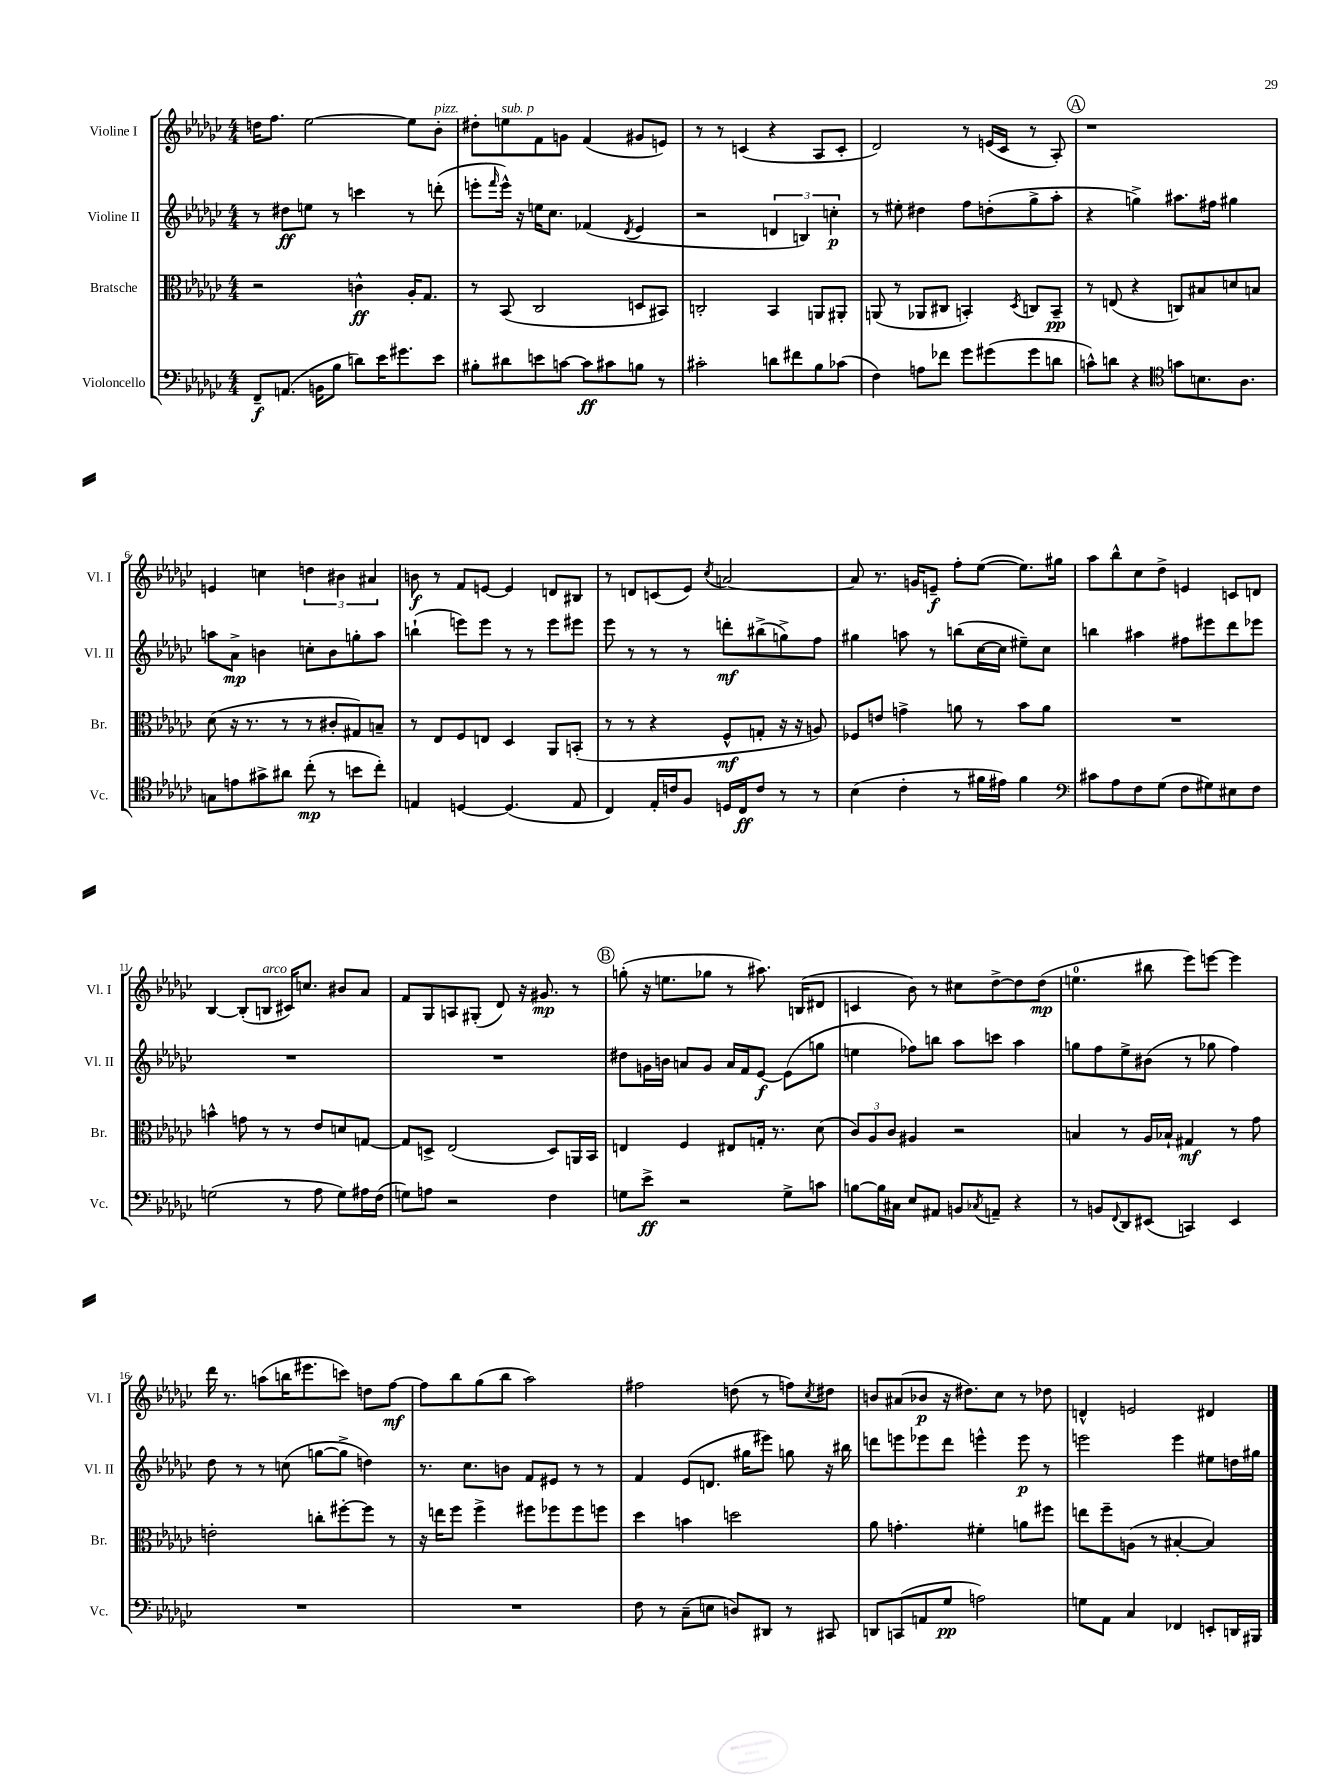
<<
\new StaffGroup <<
\new Staff = "s0" \with { instrumentName = "Violine I" shortInstrumentName = "Vl. I" } {
    \clef treble \key ges \major \numericTimeSignature \time 4/4
    d''16 f''8. ees''2~ ees''8 bes'8-.^\markup { \italic "pizz." } |
    dis''8-. e''8^\markup { \italic "sub. p" } f'8 g'8 f'4( gis'8 e'8) |
    r8 r8 c'4( r4 aes8 c'8-. |
    des'2) r8 e'16( ces'16 r8 aes8-.) |
    \mark \markup { \circle "A" } r1 |
    e'4 c''4 \tuplet 3/2 { d''4 bis'4 ais'4 } |
    b'8\f r8 f'8 e'8~ e'4 d'8 bis8 |
    r8 d'8 c'8( ees'8) \acciaccatura { ces''8 } a'2~ |
    a'8 r8. g'16 e'8--\f f''8-. ees''8~( ees''8.) gis''16 |
    aes''8 bes''8-^ ces''8 des''8-> e'4 c'8 d'8 |
    bes4~ bes8-.( b8^\markup { \italic "arco" } cis'16) c''8. bis'8 aes'8 |
    f'8 ges8 a8 gis8-.( des'8) r16 gis'8.\mp r8 |
    \mark \markup { \circle "B" } g''8-.( r16 e''8. ges''8 r8 ais''8.) b16( dis'8 |
    c'4 bes'8) r8 cis''8 des''8~-> des''8 des''8\mp( |
    e''4.-0 bis''8 ees'''8) e'''8~ e'''4 |
    des'''16 r8. a''8( b''16 eis'''8. c'''8) d''8 f''8~\mf |
    f''8 bes''8 ges''8( bes''8 aes''2) |
    fis''2 d''8( r8 f''8) \acciaccatura { ces''8 } dis''8 |
    b'8 ais'8( bes'8\p r16 dis''8.) ces''8 r8 des''8 |
    d'4-^ e'2 dis'4 \bar "|." |
}
\new Staff = "s1" \with { instrumentName = "Violine II" shortInstrumentName = "Vl. II" } {
    \clef treble \key ges \major \numericTimeSignature \time 4/4
    r8 dis''8\ff e''8 r8 c'''4 r8 d'''8-.( |
    e'''8-. \grace { f'''16 } e'''16-^) r16 e''16 ces''8. fes'4( \acciaccatura { des'8 } ees'4 |
    r2 \tuplet 3/2 { d'4 b4) c''4-.\p } |
    r8 eis''8-. dis''4 f''8 d''8-.( ges''8-> aes''8-. |
    \mark \markup { \circle "A" } r4 g''4->) ais''8. fis''16 gis''4 |
    a''8 aes'8->\mp b'4 c''8-. b'8 g''8-. a''8 |
    b''4-!( e'''8) e'''8 r8 r8 e'''8 eis'''8 |
    ees'''8 r8 r8 r8 d'''8-.\mf bis''8->( g''8->) f''8 |
    gis''4 a''8 r8 b''8( ces''16~ ces''16 eis''8--) ces''8 |
    b''4 ais''4 fis''8 eis'''8 des'''8 ees'''8 |
    R1 |
    R1 |
    \mark \markup { \circle "B" } dis''8 g'16 b'16 a'8 g'8 a'16 f'16 ees'8~\f ees'8( g''8 |
    e''4 fes''8) b''8 aes''8 c'''8 aes''4 |
    g''8 f''8 ees''8-> bis'8( r8 ges''8 f''4) |
    des''8 r8 r8 c''8( g''8~ g''8-> d''4) |
    r8. ces''8. b'8 f'8 eis'8 r8 r8 |
    f'4 ees'8( d'8. gis''16 eis'''8) g''8 r16 bis''16 |
    d'''8 e'''8 ees'''8 d'''8 e'''4-^ e'''8\p r8 |
    e'''2 e'''4 eis''8 d''16 gis''16 \bar "|." |
}
\new Staff = "s2" \with { instrumentName = "Bratsche" shortInstrumentName = "Br." } {
    \clef alto \key ges \major \numericTimeSignature \time 4/4
    r2 c'4-^\ff aes16-. ges8. |
    r8 bes,8( ces2 d8 bis,8) |
    c2-. bes,4 a,8 ais,8-. |
    a,8( r8 aes,8 cis8 b,4-.) \acciaccatura { des8 } c8 b,8--\pp |
    \mark \markup { \circle "A" } r8 e8( r4 c8) bis8 d'8 b8 |
    des'8( r16 r8. r8 r8 cis'8-. gis8) b8-- |
    r8 ees8 f8 e8 des4 aes,8 b,8-.( |
    r8 r8 r4 f8-^\mf g8-. r16 r16 a8) |
    fes8 e'8 g'4-> a'8 r8 bes'8 a'8 |
    R1 |
    b'4-^ g'8 r8 r8 ees'8 d'8 g8~ |
    g8 d8-> ees2( d8) a,16 bes,16 |
    \mark \markup { \circle "B" } e4 f4 eis8 g16-. r8. des'8( |
    \tuplet 3/2 { ces'8) aes8 ces'8 } ais4 r2 |
    b4 r8 aes16 bes16-! gis4\mf r8 ges'8 |
    e'2-. c''8-. fis''8~-. fis''8 r8 |
    r16 e''16 f''8 f''4-> fis''8 fes''8 fes''8 f''8 |
    des''4 b'4 d''2 |
    aes'8 g'4.-. fis'4-. a'8 fis''8 |
    e''8 f''8-- a8( r8 bis4~-. bis4) \bar "|." |
}
\new Staff = "s3" \with { instrumentName = "Violoncello" shortInstrumentName = "Vc." } {
    \clef bass \key ges \major \numericTimeSignature \time 4/4
    f,8--\f a,8.( b,16 bes8 d'8) ees'16 gis'8. ees'8 |
    bis8-. dis'8 e'8 c'8~ c'8\ff cis'8 b8 r8 |
    cis'2-. d'8 fis'8 bes8 ces'8( |
    f4) a8 fes'8 ges'8 gis'8( gis'8 d'8 |
    \mark \markup { \circle "A" } c'8-^) d'8 r4 \clef tenor g'8 b8. aes8. |
    g8 e'8 gis'8-> ais'8 ces''8-.\mp( r8 b'8 ces''8-.) |
    e4 d4~ d4.( e8 |
    ces4) ees16-. c'16 f8 d16 ces16\ff c'8 r8 r8 |
    bes4( ces'4-. r8 fis'16 eis'16) fis'4 |
    \clef bass cis'8 aes8 f8 ges8( f8 gis8) eis8 f8 |
    g2( r8 aes8 g8) ais16 f16( |
    g8) a8 r2 f4 |
    \mark \markup { \circle "B" } g8 ees'8->\ff r2 g8-> c'8 |
    b8~ b16 cis16 ees8 ais,8 b,8 \acciaccatura { ces8 } a,8-- r4 |
    r8 b,8 \appoggiatura { f,8 } des,8 eis,8( c,4) eis,4 |
    R1 |
    R1 |
    f8 r8 ces8--( e8 d8) dis,8 r8 cis,8 |
    d,8 c,8( a,8 ges8\pp a2) |
    g8 aes,8 ces4 fes,4 e,8-. d,16 bis,,16 \bar "|." |
}
>>
>>
